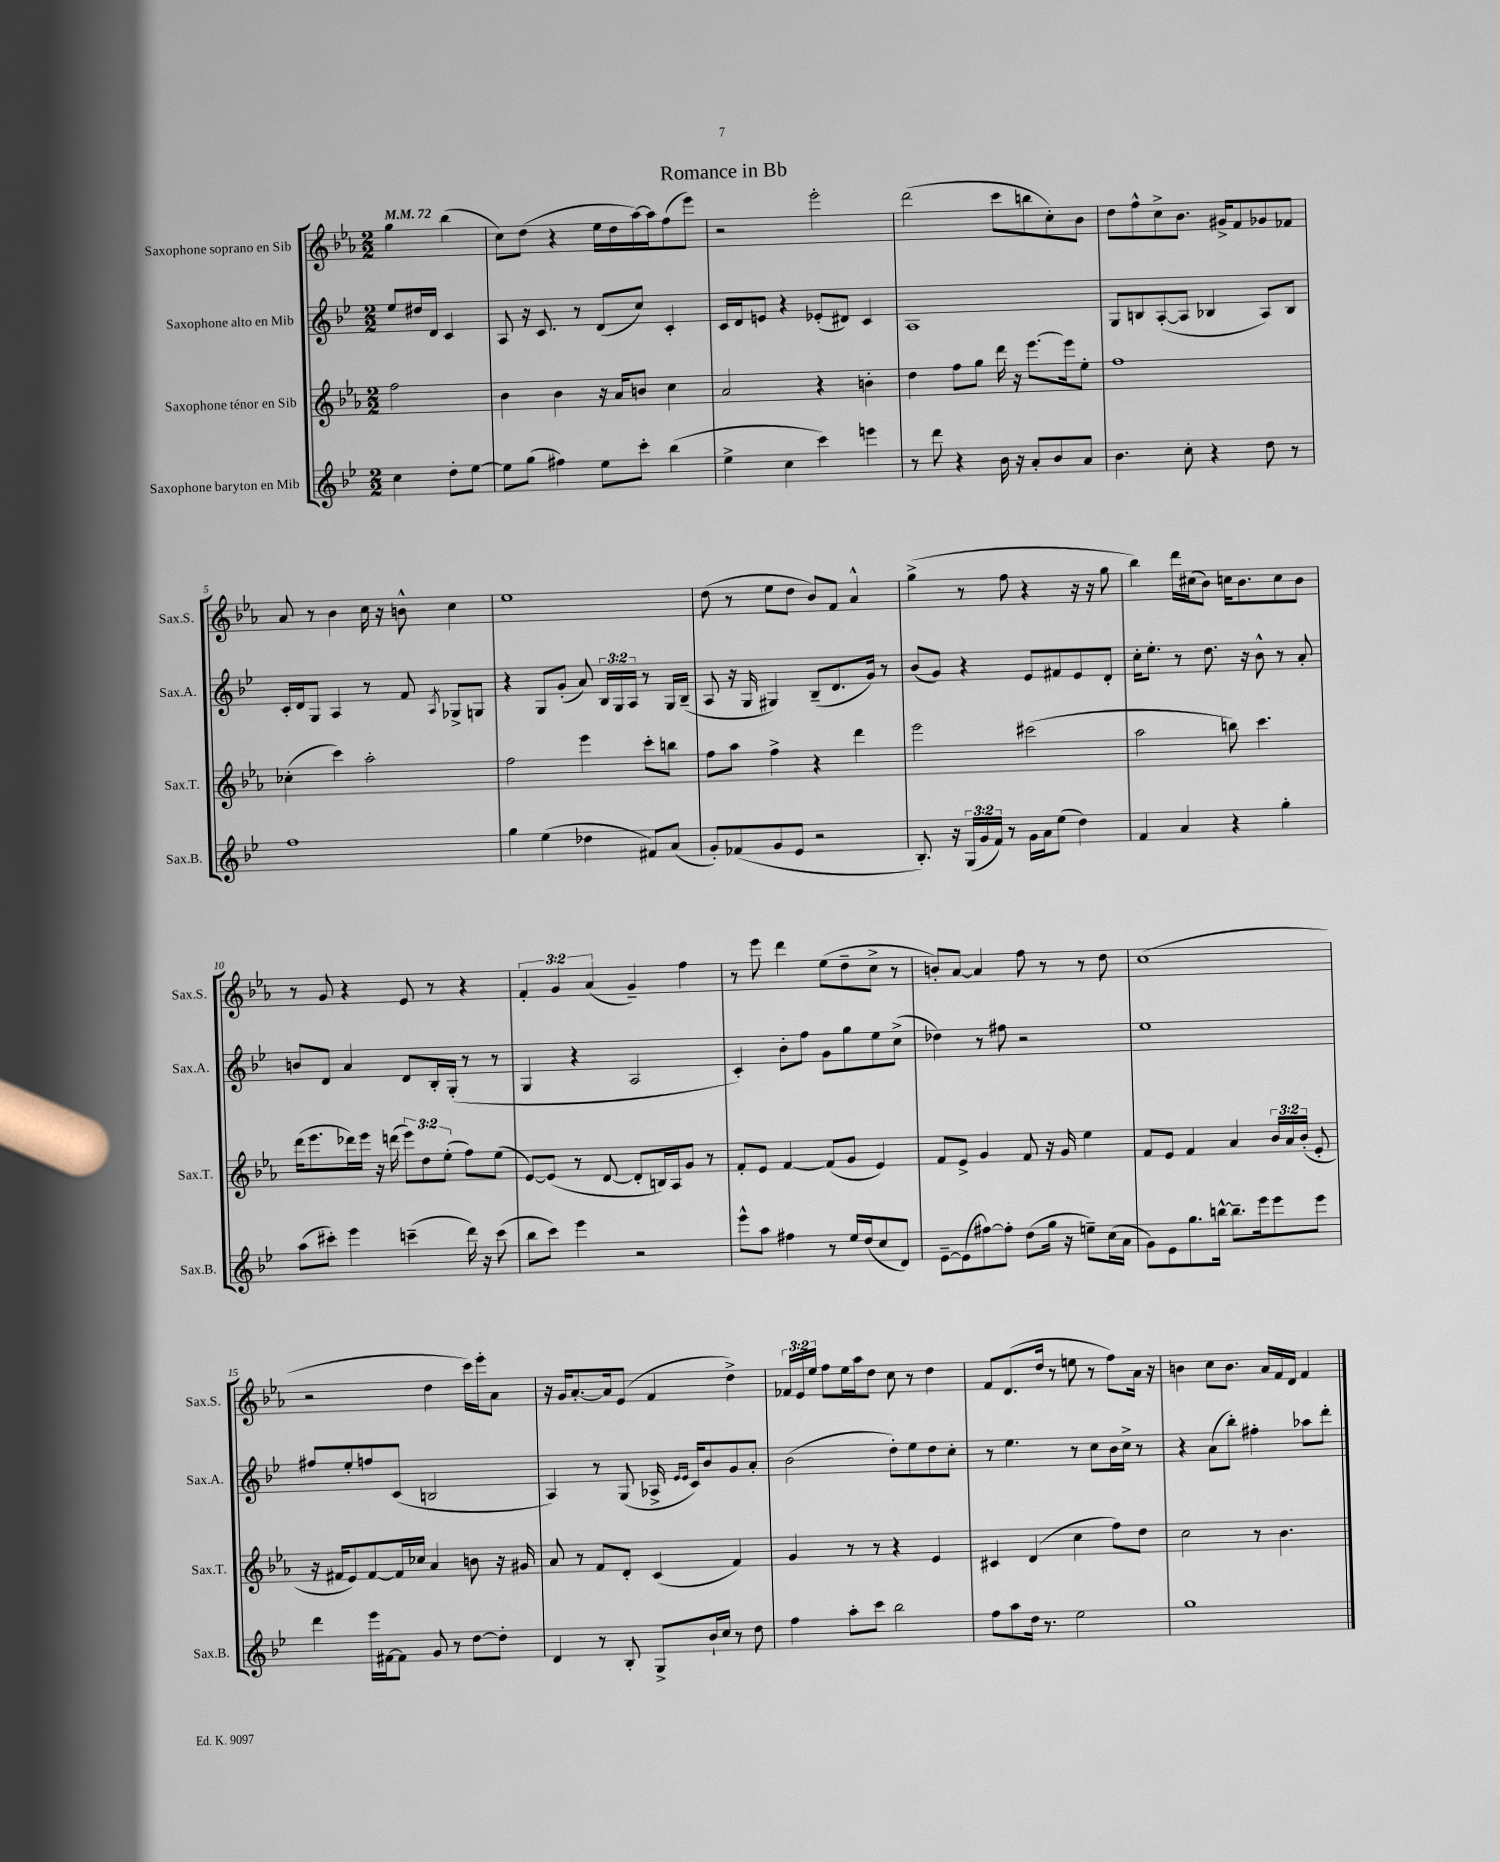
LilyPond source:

\header { title = "Romance in Bb" }
<<
\new StaffGroup <<
\new Staff = "s0" \with { instrumentName = "Saxophone soprano en Sib" shortInstrumentName = "Sax.S." } {
    \clef treble \key ees \major \numericTimeSignature \time 2/2 \override Staff.TupletNumber.text = #tuplet-number::calc-fraction-text \partial 2 \tempo 4 = 72
    \autoBeamOff g''4 bes''4( |
    c''8[) d''8]( r4 ees''16[ d''16 aes''16~) aes''16 f''8( ees'''8]) |
    r2 ees'''2-. |
    d'''2( c'''8[ b''8 c''8-.) bes'8] |
    d''8[ f''8-^ c''8-> bes'8.] gis'16[-> f'8 ges'8 fes'8] |
    aes'8 r8 bes'4 c''16 r16 b'8-^ c''4 |
    ees''1 |
    d''8( r8 ees''8[ d''8] bes'8[) f'8] aes'4-^ |
    g''4->( r8 f''8 r4 r16 r16 g''8 |
    bes''4) d'''16[ cis''16( bes'8]) c''16[ bes'8. c''8 bes'8] |
    r8 g'8 r4 ees'8 r8 r4 |
    \tuplet 3/2 { f'4-. g'4 aes'4( } g'4--) f''4 |
    r8 ees'''8 d'''4 ees''8[( d''8-- c''8]-> r8 |
    b'8[-.) aes'8]~ aes'4 f''8 r8 r8 d''8 |
    c''1( |
    r2 d''4 c'''16[) ees'''16-. aes'8] |
    r16 g'16[ aes'8.~-. aes'16 ees'8]( f'4 d''4->) |
    \tuplet 3/2 { fes'16[ ees'16 ees''16] } f''8[ ees''16 aes''16 d''8] c''8 r8 d''4 |
    f'8[ d'8.( d''16] r8 e''8 r8 f''8[) aes'16] r16 |
    b'4 c''8[ b'8.] aes'16[ f'16 d'16] f'4 \bar "|." |
}
\new Staff = "s1" \with { instrumentName = "Saxophone alto en Mib" shortInstrumentName = "Sax.A." } {
    \clef treble \key bes \major \numericTimeSignature \time 2/2 \override Staff.TupletNumber.text = #tuplet-number::calc-fraction-text \partial 2
    \autoBeamOff ees''8[ dis''16 d'16] c'4 |
    a8 r16 c'8. r8 d'8[( c''8]) c'4-. |
    c'16[ d'16 e'8] r4 ees'8[-.( dis'8]) c'4 |
    a1 |
    g8[ b8 a8~-.( a8] bes4 a8[) bes8] |
    c'16[-. d'16 g8] a4 r8 f'8 \acciaccatura { a8 } ges8[-> g8] |
    r4 g8[ g'8]-.( a'8) \tuplet 3/2 { bes16[ g16 a16] } r8 g16[ bes16]--( |
    a8 r16 g16 gis4) bes8[--( d'8. g'16]) r8 |
    bes'8[( g'8]) r4 ees'8[ fis'8 ees'8 d'8]-. |
    c''16[-. ees''8.]-. r8 d''8. r16 bes'8-^ r8 a'8-. |
    b'8[ d'8] a'4 d'8[ bes16-. g16]-.( r8 r8 |
    g4 r4 a2 |
    c'4-.) bes'8[-. f''8] g'8[ g''8 ees''8 c''8]->( |
    des''4) r8 fis''8 r2 |
    ees''1 |
    fis''8[ ees''8-. f''8 c'8]( b2 |
    a4) r8 g8( aes16-> \grace { ees'16[ ees'16] } c'16[) bes'8 g'8 a'8]-. |
    bes'2( d''8[-.) ees''8 d''8 c''8]-. |
    r8 ees''4. r8 c''8[ bes'16 c''16]-> r8 |
    r4 a'8[( bes''8]-.) fis''4-. aes''8[ d'''8]-. \bar "|." |
}
\new Staff = "s2" \with { instrumentName = "Saxophone ténor en Sib" shortInstrumentName = "Sax.T." } {
    \clef treble \key ees \major \numericTimeSignature \time 2/2 \override Staff.TupletNumber.text = #tuplet-number::calc-fraction-text \partial 2
    \autoBeamOff f''2 |
    bes'4 bes'4 r16 aes'16[ b'8] c''4 |
    aes'2 r4 b'4-. |
    d''4 f''8[ g''8] d'''16 r16 ees'''8.[~ ees'''16 ees''8]-. |
    f''1 |
    ces''4-.( c'''4) aes''2-. |
    f''2 ees'''4 c'''8[-. b''8] |
    f''8[ aes''8] f''4-> r4 d'''4 |
    ees'''2 cis'''2( |
    aes''2 b''8) c'''4. |
    d'''16[( ees'''8. des'''16) ees'''16] r16 d'''16( \tuplet 3/2 { ees'''8[) d''8 ees''8]-.( } f''8[) ees''8]( |
    ees'8[~) ees'8]( r8 d'8~ d'8[-. b16) aes16 g'8] r8 |
    f'8[-. ees'8] f'4~ f'8[( g'8] ees'4) |
    f'8[ ees'8]-> g'4 f'8 r16 g'16 ees''4 |
    f'8[ ees'8] f'4 aes'4 \tuplet 3/2 { bes'16[ aes'16 bes'16]-.( } ees'8-. |
    r16 fis'16[ ees'8) fis'8~ fis'16 ces''16] aes'4 b'8 r16 gis'16 |
    aes'8 r8 f'8[ d'8]-. c'4( f'4) |
    g'4 r8 r8 r4 ees'4 |
    cis'4 d'4( c''4 f''8[) d''8] |
    c''2 r8 bes'4. \bar "|." |
}
\new Staff = "s3" \with { instrumentName = "Saxophone baryton en Mib" shortInstrumentName = "Sax.B." } {
    \clef treble \key bes \major \numericTimeSignature \time 2/2 \override Staff.TupletNumber.text = #tuplet-number::calc-fraction-text \partial 2
    \autoBeamOff c''4 d''8[-. ees''8]~ |
    ees''8[ g''8]( fis''4) ees''8[ c'''8]-. bes''4( |
    ees''4-> c''4 c'''4) e'''4 |
    r8 d'''8 r4 bes'16 r16 a'8[-. bes'8 a'8] |
    bes'4. c''8-. r4 d''8 r8 |
    f''1 |
    g''4 ees''4( des''4 fis'8[) a'8]( |
    g'8[-.) fes'8( g'8 ees'8] r2 |
    bes8.-.) r16 \tuplet 3/2 { g16[( g'16 f'16]) } r8 g'16[ a'16 ees''8]( d''4) |
    f'4 a'4 r4 g''4-. |
    a''8[( cis'''8]-.) ees'''4 c'''4--( d'''16) r16 c'''8( |
    bes''8[ c'''8]) ees'''4 r2 |
    ees'''8[-^ a''8] fis''4 r8 ees''16[ d''16( c''8 d'8]) |
    ees'8[~-- ees'8( fis''8~) fis''8]-. d''8[( g''16] r16 e''8[--) c''16( a'16] |
    g'8[) ees'8 g''8. b''16]~-^ b''8.[-- ees'''16 ees'''8 ees'''8] |
    d'''4 ees'''16[ fis'16~ fis'8] g'8 r8 d''8[~ d''8]-. |
    d'4 r8 bes8-. g8[-> bes'16-! c''16] r8 d''8 |
    f''4 a''8[-. c'''8] bes''2 |
    f''8[ a''8 d''16] r8. ees''2 |
    g''1 \bar "|." |
}
>>
>>
